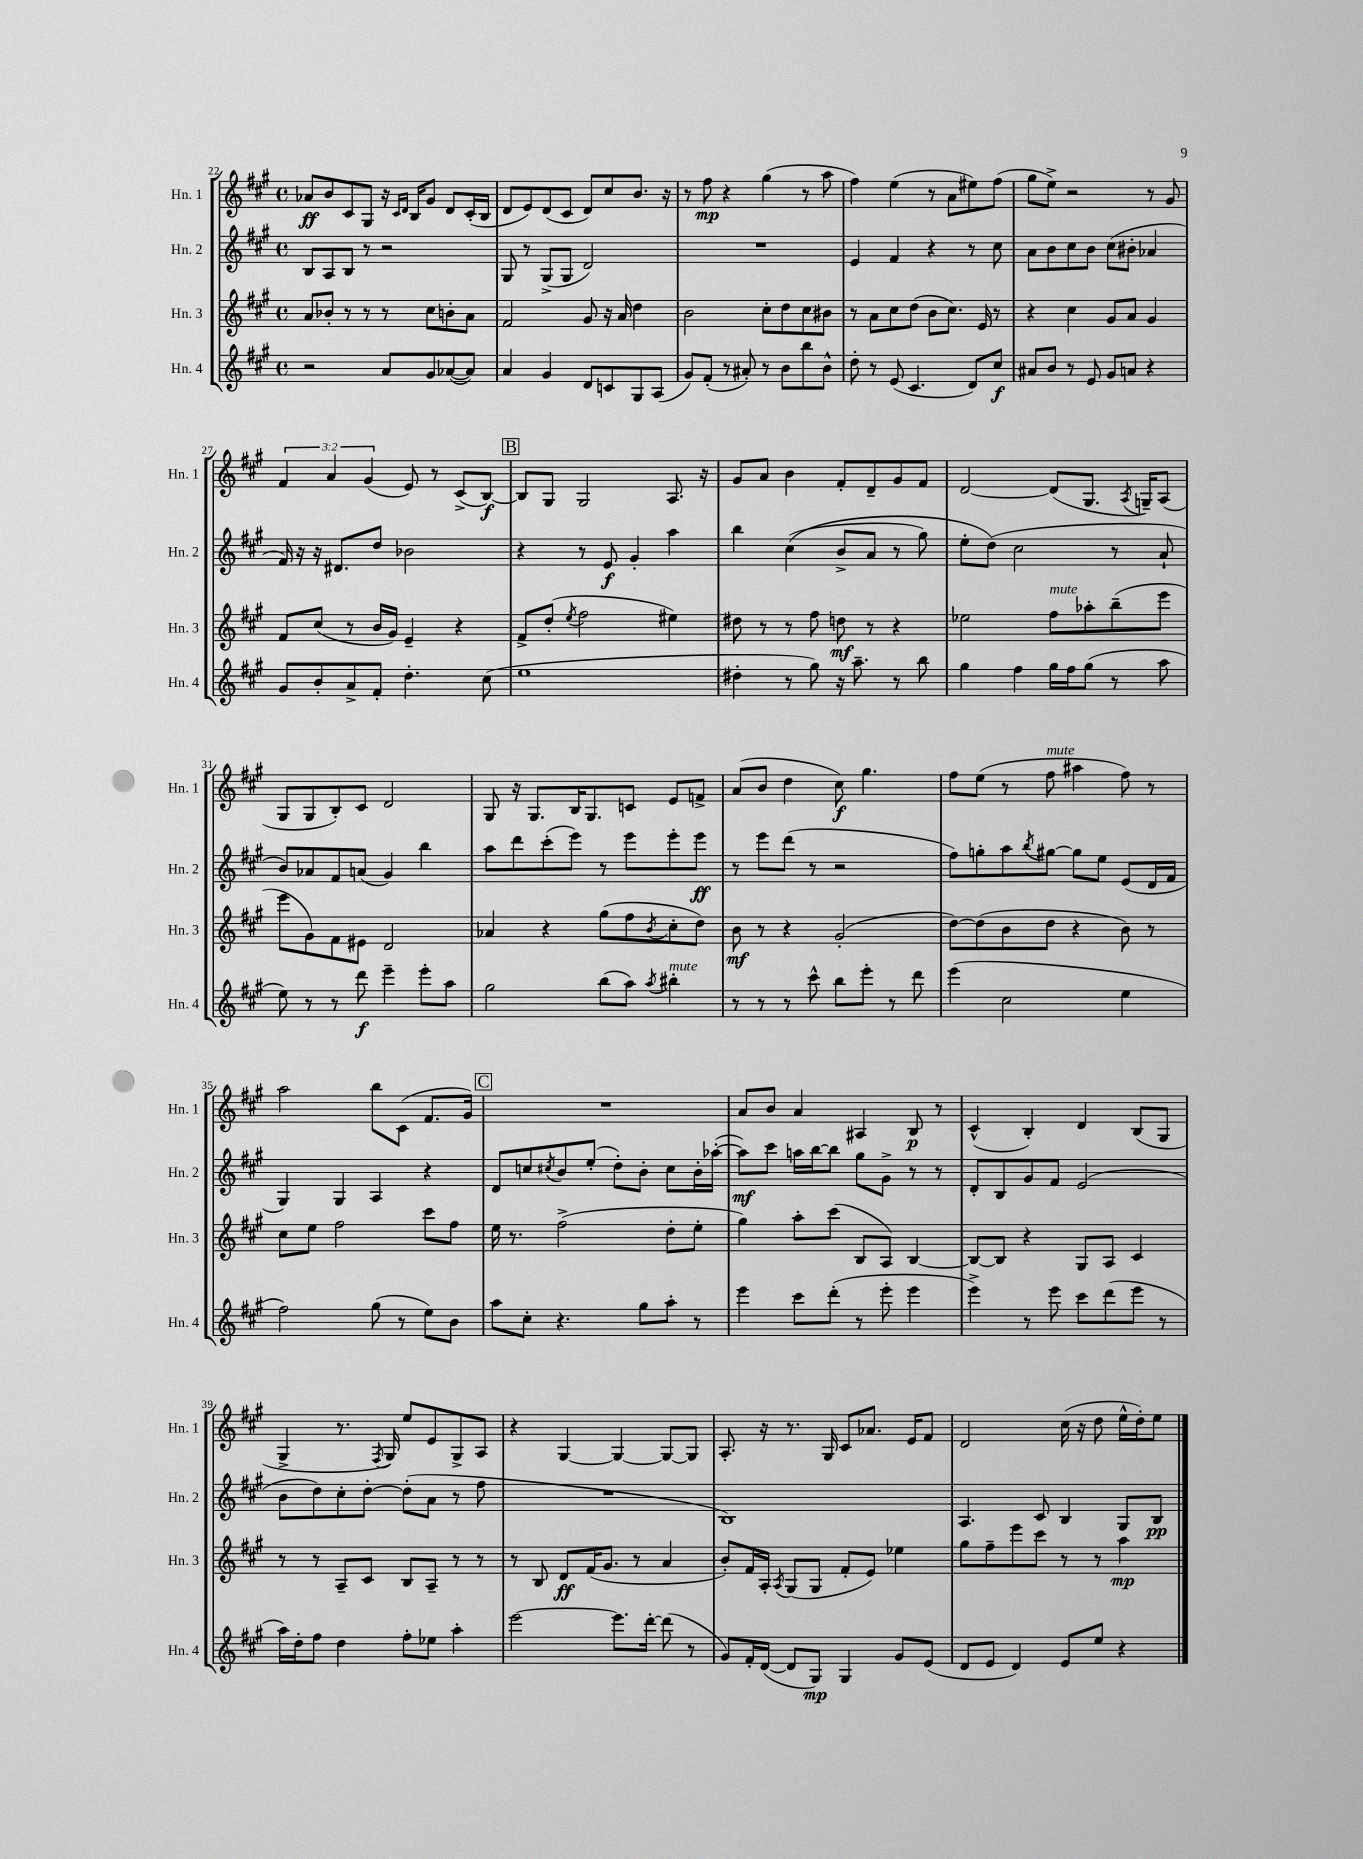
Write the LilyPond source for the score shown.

<<
\new StaffGroup <<
\new Staff = "s0" \with { instrumentName = "Hn. 1" shortInstrumentName = "Hn. 1" } {
    \clef treble \key a \major \defaultTimeSignature \time 4/4 \override Staff.TupletNumber.text = #tuplet-number::calc-fraction-text
    aes'8\ff b'8 cis'8 gis8 r16 \grace { cis'16 d'16 } b16 gis'8 d'8 cis'16-.( b16 |
    d'8 e'8) d'8( cis'8 d'8) cis''8 b'8. r16 |
    r8 fis''8\mp r4 gis''4( r8 a''8 |
    fis''4) e''4( r8 a'8 eis''8) fis''8( |
    gis''8 e''8->) r2 r8 gis'8 |
    \tuplet 3/2 { fis'4 a'4 gis'4( } e'8) r8 cis'8->( b8~\f) |
    \mark \markup { \box "B" } b8 gis8 gis2 a8. r16 |
    gis'8 a'8 b'4 fis'8-. d'8-- gis'8 fis'8 |
    d'2~ d'8( gis8. \acciaccatura { a8 } g16--) a8( |
    gis8 gis8 b8-.) cis'8 d'2 |
    gis8 r16 gis8. b16 gis8. c'8 e'8 f'8-> |
    a'8( b'8 d''4 cis''8\f) gis''4. |
    fis''8 e''8( r8 fis''8^\markup { \italic "mute" } ais''4 fis''8) r8 |
    a''2 b''8 cis'8( fis'8. gis'16) |
    \mark \markup { \box "C" } R1 |
    a'8 b'8 a'4 ais4 b8\p r8 |
    cis'4-^( b4-.) d'4 b8( gis8 |
    gis4-> r8. \acciaccatura { fis8 } gis16) e''8 e'8 gis8-> a8 |
    r4 gis4~ gis4~ gis8~ gis8 |
    a8.-. r16 r8. gis16 cis'8 aes'8. e'16 fis'8 |
    d'2 cis''16( r16 d''8 e''16-^ d''16-.) e''8 \bar "|." |
}
\new Staff = "s1" \with { instrumentName = "Hn. 2" shortInstrumentName = "Hn. 2" } {
    \clef treble \key a \major \defaultTimeSignature \time 4/4
    b8 a8 b8 r8 r2 |
    gis8 r8 gis8->( gis8 d'2) |
    R1 |
    e'4 fis'4 r4 r8 cis''8 |
    a'8 b'8 cis''8 b'8 cis''8( bis'8-. aes'4 |
    fis'16) r16 r16 dis'8. d''8 bes'2 |
    \mark \markup { \box "B" } r4 r8 e'8\f gis'4-. a''4 |
    b''4 cis''4(\( b'8-> a'8 r8 gis''8) |
    e''8-. d''8(\) cis''2 r8 a'8-! |
    b'8) aes'8 fis'8 a'8( gis'4) b''4 |
    a''8 d'''8 cis'''8-.( e'''8) r8 e'''8 e'''8-. e'''8\ff |
    r8 e'''8 d'''8( r8 r2 |
    fis''8) g''8-. a''8 \acciaccatura { b''8 } gis''8~ gis''8 e''8 e'8( d'16 fis'16 |
    gis4) gis4 a4 r4 |
    \mark \markup { \box "C" } d'8 c''8 \acciaccatura { cis''8 } b'8 e''8-.( d''8-.) b'8-. cis''8 b'16-. aes''16~-.( |
    aes''8\mf) cis'''8 a''16 b''16~ b''8 gis''8 gis'8-> r8 r8 |
    d'8-. b8 gis'8 fis'8 e'2( |
    b'8 d''8) cis''8-. d''8~-. d''8-.( a'8 r8 fis''8 |
    R1 |
    b1) |
    a4. cis'8 b4 gis8 b8\pp \bar "|." |
}
\new Staff = "s2" \with { instrumentName = "Hn. 3" shortInstrumentName = "Hn. 3" } {
    \clef treble \key a \major \defaultTimeSignature \time 4/4
    a'8 bes'8-. r8 r8 r8 cis''8 b'8-. a'8 |
    fis'2 gis'8 r16 a'16 d''4 |
    b'2 cis''8-. d''8 cis''8 bis'8 |
    r8 a'8 cis''8 d''8( b'8 cis''8.) e'16 r8 |
    r4 cis''4 gis'8 a'8 gis'4 |
    fis'8 cis''8( r8 b'16 gis'16) e'4-- r4 |
    \mark \markup { \box "B" } fis'8-> d''8-.( \acciaccatura { e''8 } fis''2 eis''4) |
    dis''8 r8 r8 fis''8 d''8\mf r8 r4 |
    ees''2 fis''8^\markup { \italic "mute" } aes''8-. b''8--( e'''8 |
    e'''8 gis'8) fis'8 eis'8 d'2 |
    aes'4 r4 gis''8( fis''8 \acciaccatura { b'8 } cis''8-. d''8) |
    b'8\mf r8 r4 gis'2-.( |
    d''8~) d''8( b'8 d''8 r4 b'8) r8 |
    cis''8 e''8 fis''2 cis'''8 fis''8 |
    \mark \markup { \box "C" } e''16 r8. fis''2->( d''8-. e''8-. |
    gis''4) a''8-. cis'''8( b8 a8) b4~ |
    b8~ b8 r4 gis8 a8 cis'4 |
    r8 r8 a8-- cis'8 b8 a8-- r8 r8 |
    r8 b8 d'8\ff fis'16( gis'8. r8 a'4 |
    b'8-.) fis'16 a16-. \acciaccatura { a8 } gis8( gis8 fis'8-. e'8) ees''4 |
    gis''8 fis''8-- e'''8 cis'''8 r8 r8 a''4\mp \bar "|." |
}
\new Staff = "s3" \with { instrumentName = "Hn. 4" shortInstrumentName = "Hn. 4" } {
    \clef treble \key a \major \defaultTimeSignature \time 4/4
    r2 a'8 gis'8 aes'8~( aes'8) |
    a'4 gis'4 d'8 c'8 gis8 a8( |
    gis'8) fis'8-.( r8 ais'8-.) r8 b'8 b''8 b'8-^ |
    d''8-. r8 e'8( cis'4. d'8) cis''8\f |
    ais'8 b'8 r8 e'8 gis'8 a'8 r4 |
    gis'8 b'8-. a'8-> fis'8-. d''4.-. cis''8( |
    \mark \markup { \box "B" } e''1 |
    dis''4-. r8 gis''8) r16 a''8.-- r8 b''8 |
    gis''4 fis''4 gis''16 fis''16 gis''8( r8 a''8 |
    e''8) r8 r8 d'''8\f e'''4-- e'''8-. a''8 |
    gis''2 b''8( a''8) \acciaccatura { a''8 } bis''4-.^\markup { \italic "mute" } |
    r8 r8 r8 cis'''8-^ b''8 e'''8-. r8 d'''8 |
    e'''4( cis''2 e''4 |
    fis''2) gis''8( r8 e''8) b'8 |
    \mark \markup { \box "C" } a''8 cis''8-. r4. gis''8 a''8-. r8 |
    e'''4 cis'''8 d'''8-.( r8 e'''8-. e'''4 |
    e'''4->) r8 e'''8 cis'''8 d'''8( e'''8 r8 |
    a''16) d''16-. fis''8 d''4 fis''8-. ees''8 a''4-. |
    e'''2~ e'''8. d'''16~-. d'''8( r8 |
    gis'8) fis'16-. d'16~( d'8 gis8\mp) gis4 gis'8 e'8( |
    d'8 e'8 d'4) e'8 e''8 r4 \bar "|." |
}
>>
>>
\layout { \context { \Score currentBarNumber = #22 } }
